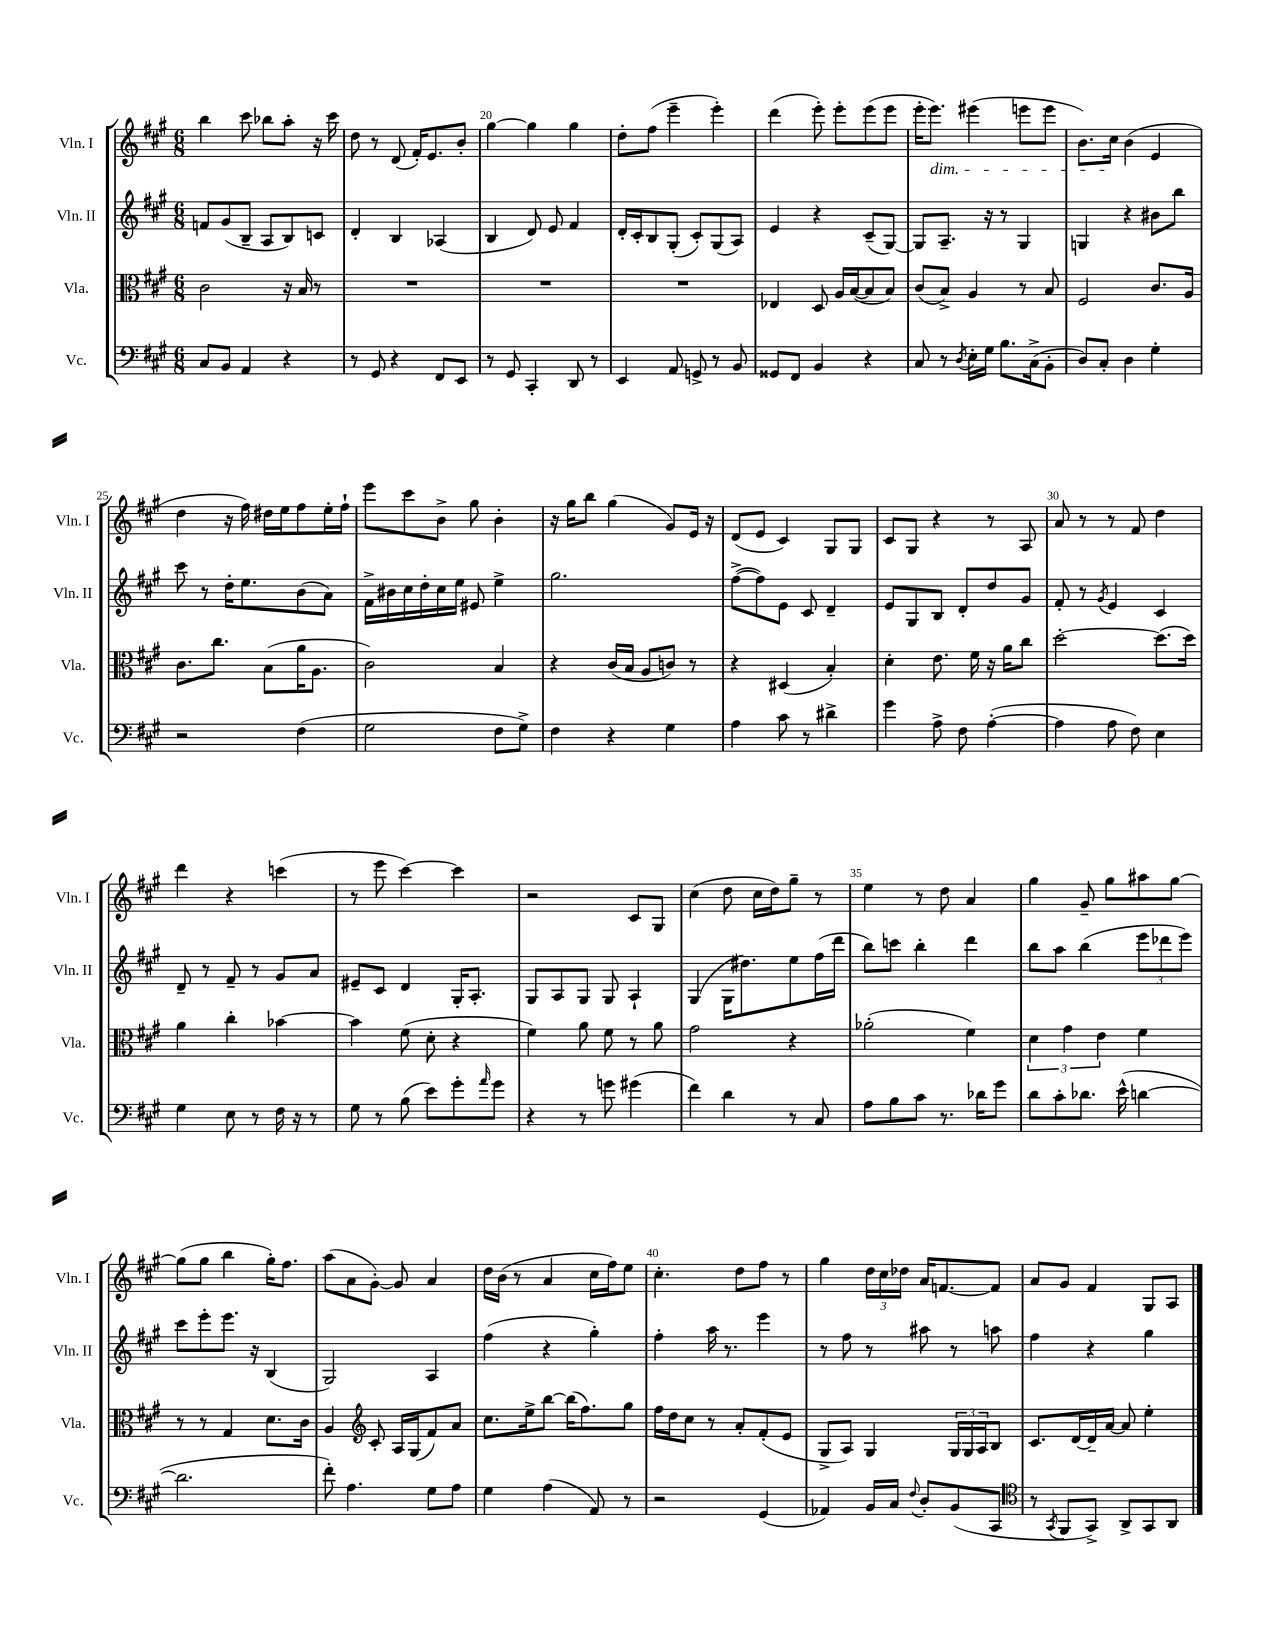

**kern	**kern	**kern	**kern
*staff4	*staff3	*staff2	*staff1
*clefF4	*clefC3	*clefG2	*clefG2
*k[f#c#g#]	*k[f#c#g#]	*k[f#c#g#]	*k[f#c#g#]
*M6/8	*M6/8	*M6/8	*M6/8
8C#	2c#	8f	4bb
8BB	.	(8g#	.
4AA	.	8B~	8ccc#
.	.	8A	8bb-
4r	16r	8B)	8aa'
.	16B	.	.
.	8r	8c	16r
.	.	.	16ccc#
=	=	=	=
8r	2.r	4d'	8dd
8GG#	.	.	8r
4r	.	4B	(8d
.	.	.	16f#')
.	.	.	8.e
8FF#	.	(4A-	.
8EE	.	.	8b'
=	=	=	=
8r	2.r	4B	[4gg#
8GG#	.	.	.
4CC#'	.	8d)	4gg#]
.	.	8e	.
8DD	.	4f#	4gg#
8r	.	.	.
=	=	=	=
4EE	2.r	16d'	8dd'
.	.	16c#'	.
.	.	8B	(8ff#
8AA	.	(8G#'	4eee~
8GG^	.	8c#')	.
8r	.	(8G#	4eee')
8BB	.	8A)	.
=	=	=	=
8GG##	4E-	4e	(4ddd
8FF#	.	.	.
4BB	8D	4r	8eee')
.	16A	.	8eee'
.	([16B	.	.
4r	8B]	(8c#~	(8eee
.	8B)	[8G#)	8eee
=	=	=	=
8C#	(8c#	8G#]	16eee'
.	.	.	8.eee)
8r	8B^)	8.A~	.
8qD	.	.	.
16E'	4A	.	(4eee#
16G#	.	16r	.
8.B	.	8r	.
.	8r	4G#	8eee
(16C#^	.	.	.
8BB'	8B	.	8eee
=	=	=	=
8D)	2F#	4G	8.b)
8C#'	.	.	.
.	.	.	16cc#
4D	.	4r	(4b
4G#'	8.c#	8b#	4e
.	.	8bb	.
.	16A	.	.
=	=	=	=
2r	8.c#	8ccc#	4dd
.	.	8r	.
.	8.cc#	.	.
.	.	16dd'	16r
.	.	8.ee	16ff#)
.	(8B	.	16dd#
.	.	.	16ee
(4F#	16a	(8b	8ff#
.	8.A	.	.
.	.	8a)	16ee'
.	.	.	16ff#`
=	=	=	=
2G#	2c#)	16f#^	8eee
.	.	16b#	.
.	.	16cc#	8ccc#
.	.	16dd'	.
.	.	16cc#	8b^
.	.	16ee	.
.	.	8e#	8gg#
8F#	4B	4ee^	4b'
8G#^)	.	.	.
=	=	=	=
4F#	4r	2.gg#	16r
.	.	.	16gg#
.	.	.	8bb
4r	(16c#	.	(4gg#
.	16B	.	.
.	8A	.	.
4G#	8c)	.	8g#)
.	8r	.	16e
.	.	.	16r
=	=	=	=
4A	4r	([8ff#^	(8d
.	.	8ff#])	8e
8c#	(4D#	8e	4c#)
8r	.	8c#	.
4d#^	4B')	4d~	8G#
.	.	.	8G#
=	=	=	=
4g#	4d'	8e	8c#
.	.	8G#	8G#
8A^	8.e	8B	4r
8F#	.	8d'	.
.	16f#	.	.
([4A'	16r	8dd	8r
.	16a	.	.
.	8cc#	8g#	8A
=	=	=	=
4A]	[2dd'	8f#'	8a
.	.	8r	8r
.	.	8qg#	.
8A	.	4e	8r
8F#)	.	.	8f#
4E	(8.dd]	4c#	4dd
.	16dd)	.	.
=	=	=	=
4G#	4a	8d~	4ddd
.	.	8r	.
8E	4cc#'	8f#~	4r
8r	.	8r	.
16F#	[4b-	8g#	(4ccc
16r	.	.	.
8r	.	8a	.
=	=	=	=
8G#	4b-]	8e#~	8r
8r	.	8c#	8eee
(8B	(8f#	4d	[4ccc#)
8e)	8d'	.	.
8g#'	4r	16G#'	4ccc#]
.	.	8.A'	.
16qqa	.	.	.
8g#	.	.	.
=	=	=	=
4r	4f#)	8G#	2r
.	.	8A	.
8r	8a	8G#	.
8g	8f#	8G#	.
(4g#	8r	4A`	8c#
.	8a	.	8G#
=	=	=	=
4f#)	2g#	(4G#	(4cc#
4d	.	16G#	8dd
.	.	8.dd#)	.
.	.	.	16cc#
.	.	.	16dd)
8r	4r	8ee	8gg#~
8C#	.	(16ff#	8r
.	.	16ddd	.
=	=	=	=
8A	(2a-'	8bb)	4ee
8B	.	8ccc	.
8c#	.	4bb'	8r
8.r	.	.	8dd
.	4f#)	4ddd	4a
16d-	.	.	.
8g#	.	.	.
=	=	=	=
8d	6d	8bb	4gg#
8c#'	.	8aa	.
.	6g#	.	.
8.d-	.	(4bb	8g#~
.	6e	.	.
.	.	.	8gg#
(16e^^	.	.	.
[4d	4f#	12eee	8aa#
.	.	12ddd-	.
.	.	.	[8gg#
.	.	12eee)	.
=	=	=	=
2.d]	8r	8ccc#	(8gg#]
.	8r	8eee'	8gg#
.	4G#	8.eee	4bb
.	.	16r	.
.	8.d	(4B	16gg#')
.	.	.	8.ff#
.	16c#	.	.
=	=	=	=
8f#')	4A	2G#)	(8aa
4.A	.	.	8a
*	*clefG2	*	*
.	8c#'	.	[8g#')
.	16A	.	8g#]
.	(16G#	.	.
8G#	8f#)	4A	4a
8A	8a	.	.
=	=	=	=
4G#	8.cc#	(4ff#	16dd
.	.	.	(16b
.	.	.	8r
.	16ee^	.	.
(4A	[8bb	4r	4a
.	(16bb]	.	.
.	8.ff#)	.	.
8AA)	.	4gg#')	16cc#
.	.	.	16ff#)
8r	8gg#	.	8ee
=	=	=	=
2r	16ff#	4ff#'	4.cc#'
.	16dd	.	.
.	8cc#	.	.
.	8r	16aa	.
.	.	8.r	.
.	8a'	.	8dd
(4GG#	(8f#'	4eee	8ff#
.	8e	.	8r
=	=	=	=
4AA-)	8G#^	8r	4gg#
.	8A)	8ff#	.
16BB	4G#	8r	24dd
.	.	.	24cc#
16C#	.	.	.
.	.	.	24dd-
8qqF#	.	.	.
8D'	.	8aa#	16a
.	.	.	[8.f
(8BB	24G#	8r	.
.	24G#	.	.
.	24A	.	.
8CC#	8B	8aa	8f]
=	=	=	=
*clefC4	*	*	*
8r	8.c#	4ff#	8a
8qGG#	.	.	.
8FF#	.	.	8g#
.	[16d	.	.
8GG#^)	16d~]	4r	4f#
.	[16a	.	.
8AA^	8a]	.	.
8GG#	4ee'	4gg#	8G#
8AA	.	.	8A
==	==	==	==
*-	*-	*-	*-
